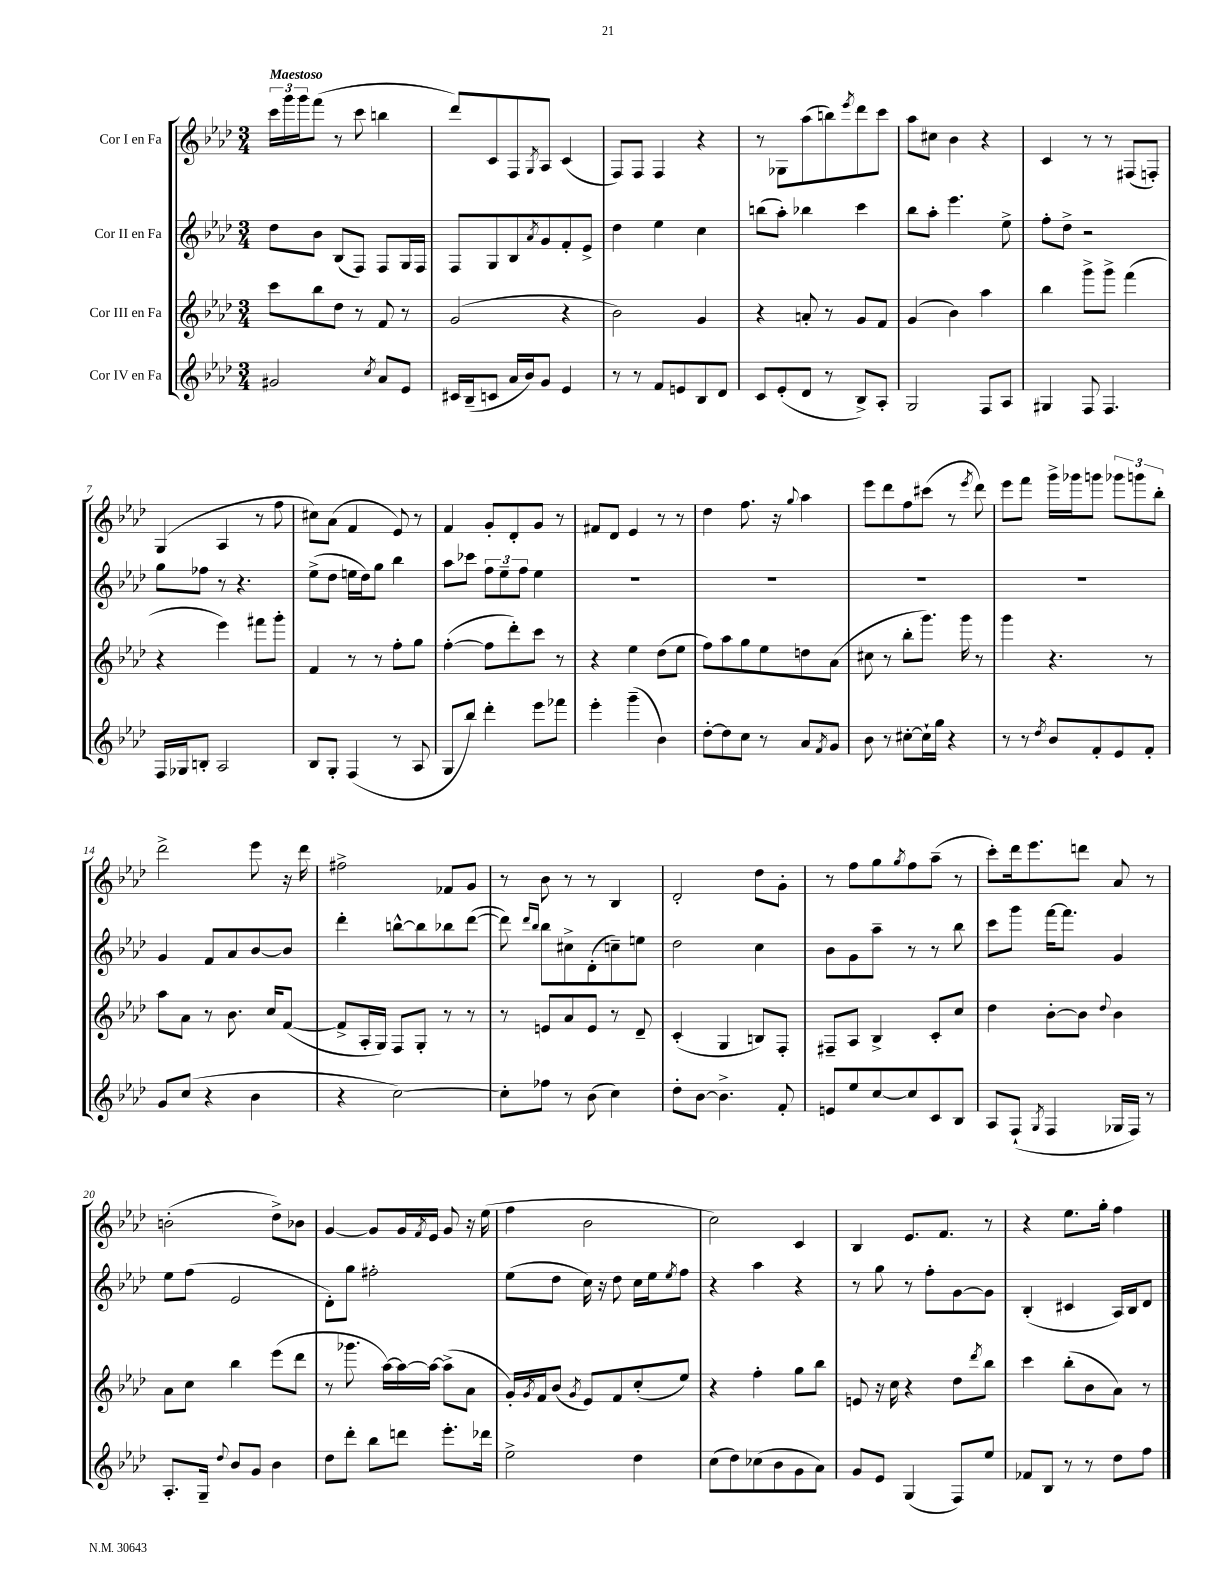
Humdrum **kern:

**kern	**kern	**kern	**kern
*staff4	*staff3	*staff2	*staff1
*clefG2	*clefG2	*clefG2	*clefG2
*k[b-e-a-d-]	*k[b-e-a-d-]	*k[b-e-a-d-]	*k[b-e-a-d-]
*M3/4	*M3/4	*M3/4	*M3/4
2g#/	8ccc\L	8dd-\L	24ccc\LL
.	.	.	24ggg\
.	.	.	24ggg\J
.	8bb-\	8b-\J	(8fff\J
.	8dd-\J	(8B-/L	8r
.	8r	8F/J)	8ccc\
8qcc/	.	.	.
8a-/L	8f/	8F/L	4bb\
8e-/J	8r	16G/L	.
.	.	16F/JJ	.
=	=	=	=
16c#/LL	(2g/	8F/L	8ddd-/L)
(16B-~/J	.	.	.
8c/J	.	8G/	8c/
16a-/LL	.	8B-/	8F/
16b-/J)	.	.	.
.	.	8qa-/	8qG/
8g/J	.	8g/	8A-/J
4e-/	4r	8f'/	(4c/
.	.	8e-^/J	.
=	=	=	=
8r	2b-\)	4dd-\	8F/L)
8r	.	.	8F/J
8f/L	.	4ee-\	4F/
8e/	.	.	.
8B-/	4g/	4cc\	4r
8d-/J	.	.	.
=	=	=	=
8c/L	4r	(8bb\L	8r
(8e-'/	.	8aa-'\J)	8G-\L
8d-/J	8a'/	4bb-\	(8aa-\
8r	8r	.	8bb\)
.	.	.	8qeee-/
8B-^/L)	8g/L	4ccc\	8ddd-\
8A-'/J	8f/J	.	8ccc\J
=	=	=	=
2G/	(4g/	8bb-\L	8aa-\L
.	.	8aa-'\J	8cc#\J
.	4b-\)	4.eee-\	4b-\
8F/L	4aa-\	.	4r
8A-/J	.	8ee-^\	.
=	=	=	=
4G#/	4bb-\	8ff'\L	4c/
.	.	8dd-^\J	.
8F/	8ggg^\L	2r	8r
4.F/	8ggg^\J	.	8r
.	(4fff\	.	(8F#/L
.	.	.	8F'/J)
=	=	=	=
16F/LL	4r	8gg\L	(4G/
16G-/J	.	.	.
8B'/J	.	8ff-\J	.
2A-/	4eee-\)	8r	4A-/
.	.	4.r	.
.	8fff#\L	.	8r
.	8ggg'\J	.	8ff\
=	=	=	=
8B-/L	4f/	(8ee-^\L	8cc#\L)
8G'/J	.	8dd-\J	(8a-\J
(4F/	8r	16ee\LL	4f/
.	.	16dd-\J)	.
.	8r	8gg\J	.
8r	8ff'\L	4bb-\	8e-/)
8A-/	8gg\J	.	8r
=	=	=	=
8G/L	([4ff'\	8aa-\L	4f/
8bb-/J)	.	8ccc-\J	.
4ddd-'\	8ff\]L	12ff\L	8g'/L
.	.	12ee-~\	.
.	8ddd-'\)	.	8d-'/
.	.	12ff\J	.
8eee-\L	8ccc\J	4ee-\	8g/J
8fff-\J	8r	.	8r
=	=	=	=
4eee-'\	4r	2.r	8f#/L
.	.	.	8d-/J
(4ggg~\	4ee-\	.	4e-/
4b-\)	(8dd-\L	.	8r
.	8ee-\J	.	8r
=	=	=	=
[8dd-'\L	8ff\L)	2.r	4dd-\
8dd-\]	8aa-\	.	.
8cc\J	8gg\	.	8.ff\
8r	8ee-\	.	.
.	.	.	16r
.	.	.	8qqgg/
8a-/L	8dd\	.	4aa-\
8qf/	.	.	.
8g/J	(8a-\J	.	.
=	=	=	=
8b-\	8cc#\	2.r	8eee-\L
8r	8r	.	8ddd-\
[8cc#'\L	8bb-'\L	.	8ff\
16cc#`\]L	8.ggg\J)	.	(8ccc#\J
16gg\JJ	.	.	.
4r	.	.	8r
.	16ggg\	.	.
.	.	.	8qeee-/
.	8r	.	8ddd-\)
=	=	=	=
8r	4ggg\	2.r	8eee-\L
8r	.	.	8fff\J
8qdd-/	.	.	.
8b-/L	4.r	.	16ggg^\LL
.	.	.	16ggg-\J
8f'/	.	.	8ggg\J
8e-/	.	.	12ggg-\L
.	.	.	12ggg\
8f'/J	8r	.	.
.	.	.	12bb-'\J
=	=	=	=
8g/L	8aa-\L	4g/	2ddd-^\
(8cc/J	8a-\J	.	.
4r	8r	8f/L	.
.	8.b-\	8a-/	.
4b-\	.	[8b-/	8eee-\
.	16cc/LK	.	.
.	([8f/J	8b-/]J	16r
.	.	.	16ddd-\
=	=	=	=
4r	8f^/]L	4ddd-'\	2ff#^\
.	16A-'/L	.	.
.	16G/JJ)	.	.
[2cc\)	8F/L	[8bb^^\L	.
.	8G'/J	8bb\]	.
.	8r	8bb-\	8f-/L
.	8r	([8ddd-\J	8g/J
=	=	=	=
8cc'\]L	8r	8ddd-\])	8r
.	.	16qqddd-/LL	.
.	.	16qqbb-/JJ	.
8ff-\J	8e/L	8bb-\L	8b-\
8r	8a-/	8cc#^\	8r
(8b-\	8e/J	(8d-'\	8r
4cc\)	8r	8cc~\)	4B-/
.	8d-~/	8ee\J	.
=	=	=	=
8dd-'\L	(4c'/	2dd-\	2d-'/
[8b-\J	.	.	.
4.b-^\]	4G/	.	.
.	8B/L)	4cc\	8dd-\L
8f'/	8F'/J	.	8g'\J
=	=	=	=
8e/L	8F#~/L	8b-\L	8r
8ee-/	8A-/J	8g\	8ff\L
[8cc/	4B-^/	8aa-~\J	8gg\
.	.	.	8qgg/
8cc/]	.	8r	8ff\
8c/	8c'/L	8r	(8aa-~\J
8B-/J	8cc/J	8bb-\	8r
=	=	=	=
8A-/L	4dd-\	8ccc\L	8ccc'\L)
(8F`/J	.	8ggg\J	16ddd-\k
.	.	.	8.eee-\
8qG/	.	.	.
4F/	[8b-'\L	[16fff\LK	.
.	.	8.fff\]J	.
.	8b-\]J	.	8ddd\J
.	8qqdd-/	.	.
16G-/LL	4b-\	4g/	8a-/
16F/JJ)	.	.	.
8r	.	.	8r
=	=	=	=
8.A-'/L	8a-\L	8ee-\L	(2b'\
.	8cc\J	(8ff\J	.
16G~/Jk	.	.	.
8qqdd-/	.	.	.
8b-/L	4bb-\	2e-/	.
8g/J	.	.	.
4b-\	(8eee-\L	.	8dd-^\L)
.	8ddd-\J	.	8b-\J
=	=	=	=
8dd-\L	8r	8d-'\L)	[4g/
8ddd-'\J	8.ggg-\	8gg\J	.
8bb-\L	.	2ff#'\	8g/]L
.	[16aa-\LL)	.	.
8ddd\J	16aa-\_	.	16g/L
.	.	.	8qf/
.	16aa-\_JJ	.	16e-/JJ
8.eee-'\L	(8aa-^\]L	.	8g/
.	8a-\J	.	16r
16ddd-\Jk	.	.	(16ee-\
=	=	=	=
2ee-^\	16g'/LL)	(8ee-\L	4ff\
.	8qg/	.	.
.	16f/J	.	.
.	(8b-/J	8dd-\J	.
.	8qg/	.	.
.	8e-/L)	16cc\)	2b-\
.	.	16r	.
.	8f/	8dd-\	.
4dd-\	(8cc'/	16cc\LL	.
.	.	16ee-\J	.
.	.	8qee-/	.
.	8ee-/J)	8ff\J	.
=	=	=	=
(8cc\L	4r	4r	2cc\)
8dd-\)	.	.	.
(8cc-\	4ff'\	4aa-\	.
8b-\	.	.	.
8g\	8gg\L	4r	4c/
8a-\J)	8bb-\J	.	.
=	=	=	=
8g/L	8e/	8r	4B-/
8e-/J	16r	8gg\	.
.	16cc\	.	.
(4G/	4r	8r	8.e-/L
.	.	8ff'\L	.
.	.	.	8.f/J
8F/L)	8dd-\L	[8g\	.
.	8qddd-/	.	.
8ee-/J	8bb-\J	8g\]J	8r
=	=	=	=
8f-/L	4ccc\	(4B-'/	4r
8B-/J	.	.	.
8r	(8bb-'\L	4c#/	8.ee-\L
8r	8b-\	.	.
.	.	.	16gg'\Jk
8dd-\L	8a-\J)	16A-/LL)	4ff\
.	.	16B-/J	.
8ff\J	8r	8d-/J	.
==	==	==	==
*-	*-	*-	*-
